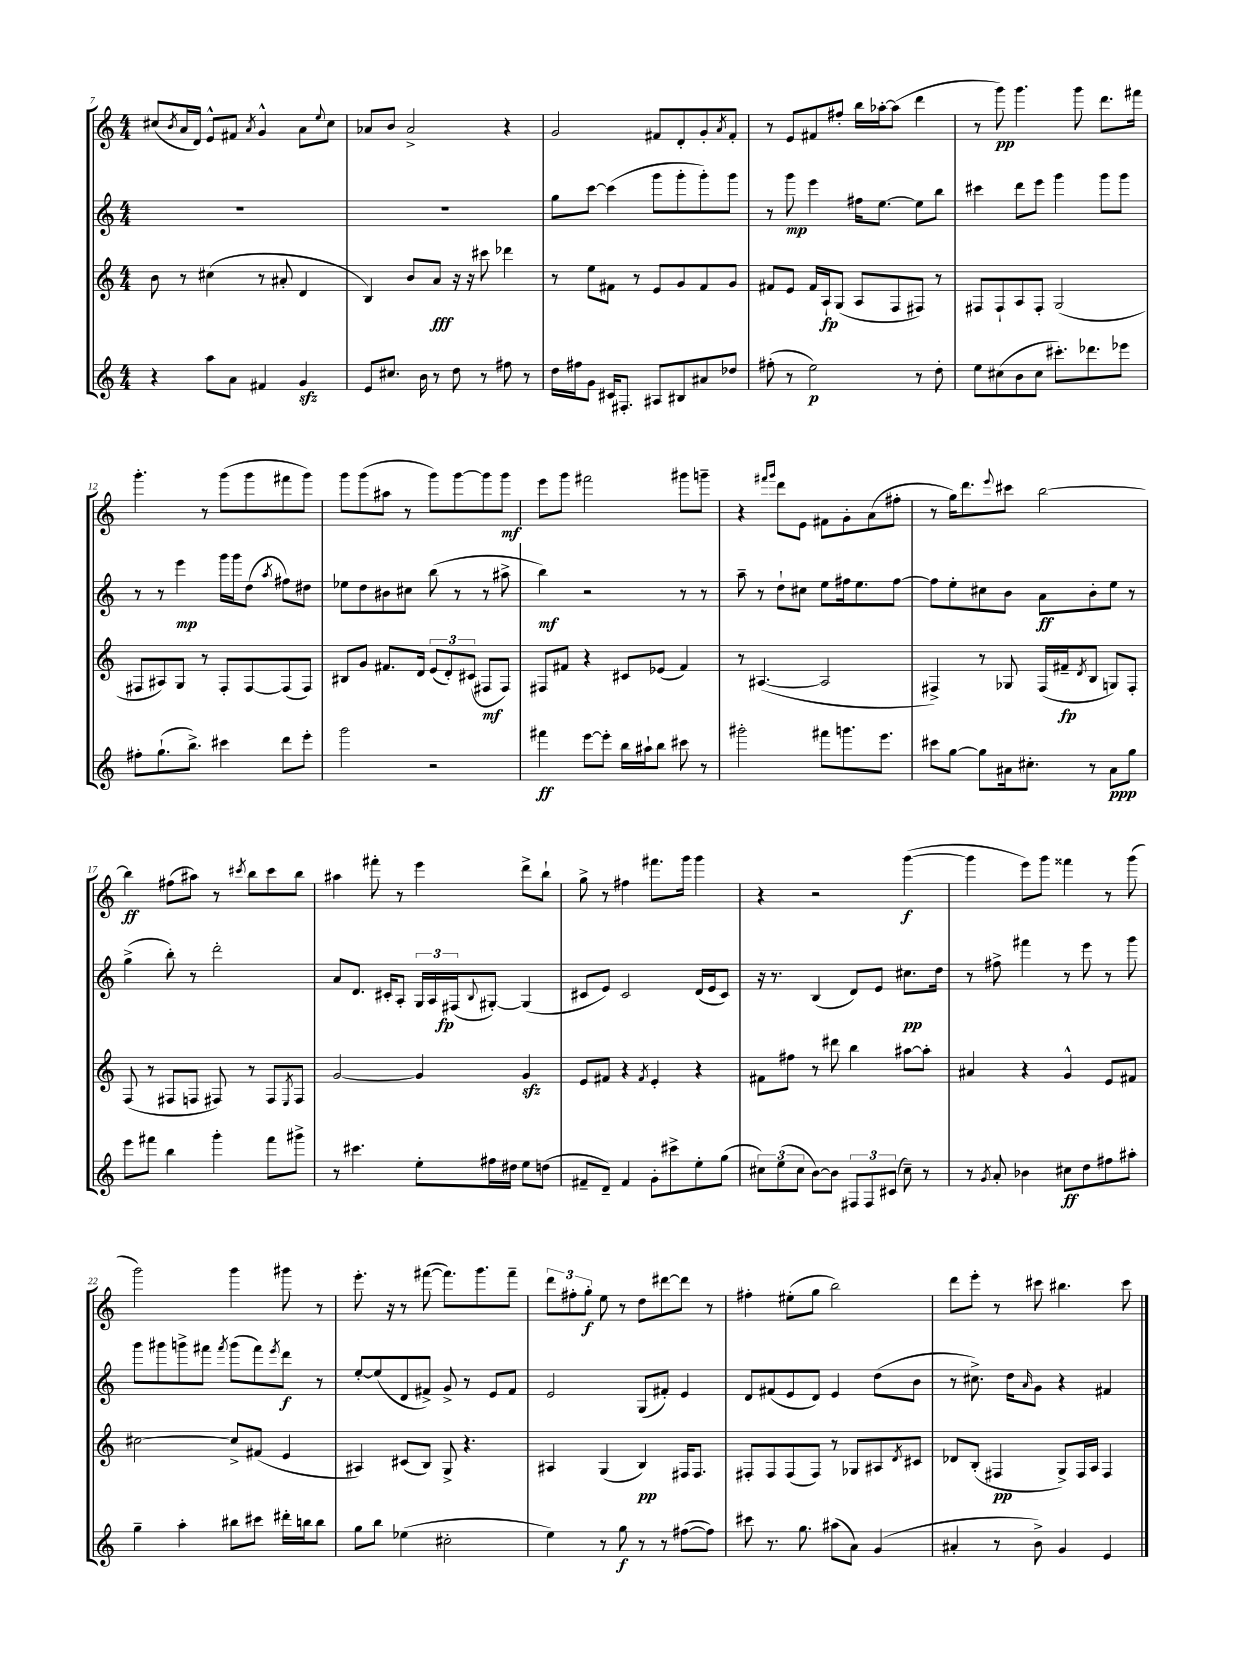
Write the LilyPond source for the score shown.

<<
\new StaffGroup <<
\new Staff = "s0" {
    \clef treble \key c \major \numericTimeSignature \time 4/4
    cis''8( \acciaccatura { b'8 } a'16 d'16) e'8-^ fis'8 \acciaccatura { a'8 } g'4-^ a'8 \appoggiatura { e''8 } cis''8 |
    aes'8 b'8 aes'2-> r4 |
    g'2 fis'8 d'8-. g'8-. \acciaccatura { a'8 } fis'8-. |
    r8 e'8 fis'8 fis''8-. b''16 aes''16~-. aes''8( d'''4 |
    r8 g'''8\pp) g'''4. g'''8 d'''8. fis'''16 |
    g'''4.-. r8 g'''8( g'''8 fis'''8 g'''8) |
    g'''8 g'''8( ais''8 r8 g'''8) g'''8~ g'''8 g'''8\mf |
    e'''8 g'''8 fis'''2 gis'''8 g'''8-- |
    r4 \grace { fis'''16 g'''16 } d'''8 e'8 fis'8 g'8-. a'8( fis''8-. |
    r8 g''16) d'''8. \appoggiatura { e'''8 } cis'''8 b''2~ |
    b''4\ff fis''8( ais''8) r8 \acciaccatura { cis'''8 } b''8 cis'''8 b''8 |
    ais''4 fis'''8-. r8 e'''4 d'''8-> b''8-! |
    g''8-> r8 fis''4 fis'''8. g'''16 g'''4 |
    r4 r2 g'''4~\f( |
    g'''4 e'''8) g'''8 fisis'''4 r8 g'''8( |
    g'''2) g'''4 gis'''8 r8 |
    e'''8.-. r16 r8 fis'''8~( fis'''8.) g'''8. fis'''8-- |
    \tuplet 3/2 { d'''8 fis''8-. g''8-.\f } e''8 r8 d''8 dis'''8~ dis'''8 r8 |
    fis''4-. eis''8-.( g''8 b''2) |
    d'''8 e'''8-. r8 cis'''8 bis''4. cis'''8 \bar "|." |
}
\new Staff = "s1" {
    \clef treble \key c \major \numericTimeSignature \time 4/4
    R1 |
    R1 |
    g''8 c'''8~ c'''4( g'''8 g'''8-. g'''8-.) g'''8 |
    r8 g'''8\mp e'''4 fis''16 e''8.~ e''8 b''8 |
    cis'''4 d'''8 e'''8 g'''4 g'''8 g'''8 |
    r8 r8 e'''4\mp g'''16 g'''16 d''8( \acciaccatura { a''8 } fis''8) dis''8 |
    ees''8 d''8 bis'8 cis''8 b''8( r8 r8 ais''8-> |
    b''4\mf) r2 r8 r8 |
    a''8-- r8 d''8-! cis''8 e''8 fis''16 e''8. fis''8~ |
    fis''8 e''8-. cis''8 b'8 a'8\ff b'8-. e''8 r8 |
    g''4->( b''8-.) r8 d'''2-. |
    a'8 d'8. cis'16-. a8-. \tuplet 3/2 { g16 a16 fis16\fp( } \appoggiatura { b8 } gis8~-.) gis4( |
    cis'8 e'8) cis'2 d'16( e'16 cis'8) |
    r16 r8. b4( d'8) e'8 cis''8.\pp d''16 |
    r8 fis''8-> fis'''4 r8 e'''8 r8 g'''8 |
    g'''8 gis'''8 g'''8-> fis'''8 \acciaccatura { fis'''8 } g'''8( fis'''8) \acciaccatura { e'''8 } d'''8\f r8 |
    e''8~-. e''8( d'8 fis'8->) g'8-> r8 e'8 fis'8 |
    e'2 g8( fis'8-.) e'4 |
    d'8 fis'8( e'8 d'8) e'4 d''8( b'8 |
    r8 cis''8.->) d''16 \grace { a'16 } g'8 r4 fis'4 \bar "|." |
}
\new Staff = "s2" {
    \clef treble \key c \major \numericTimeSignature \time 4/4
    b'8 r8 cis''4( r8 ais'8-. d'4 |
    b4) b'8 a'8\fff r16 r16 cis'''8 des'''4 |
    r8 e''8 fis'8 r8 e'8 g'8 fis'8 g'8 |
    fis'8 e'8 fis'16 a16-!\fp g8( a8 f8 fis8) r8 |
    fis8 fis8-! a8 fis8-. g2( |
    fis8 ais8) g8 r8 fis8-. fis8~ fis8( fis8) |
    bis8 g'8 fis'8. d'16 \tuplet 3/2 { e'8( d'8-.) cis'8( } fis8\mf fis8) |
    fis8 fis'8 r4 cis'8 ees'8( fis'4) |
    r8 ais4.~( ais2 |
    fis4->) r8 ges8 fis16( fis'16--\fp \acciaccatura { d'8 } b8 g8) fis8-. |
    f8( r8 fis8 f8 fis8) r8 fis8 \acciaccatura { e8 } fis8 |
    g'2~ g'4 g'4\sfz |
    e'8 fis'8 r4 \acciaccatura { fis'8 } e'4-. r4 |
    fis'8 fis''8 r8 dis'''8 b''4 ais''8~ ais''8-. |
    ais'4 r4 g'4-^ e'8 fis'8 |
    cis''2~ cis''8-> fis'8( e'4 |
    ais4) cis'8( b8) g8-> r4. |
    ais4 g4( b4\pp) fis16 fis8. |
    fis8-. fis8 fis8( fis8) r8 ges8 ais8 \acciaccatura { d'8 } cis'8 |
    des'8 b8-.( fis4\pp g8->) fis16 a16 fis4 \bar "|." |
}
\new Staff = "s3" {
    \clef treble \key c \major \numericTimeSignature \time 4/4
    r4 a''8 a'8 fis'4 g'4\sfz |
    e'8 cis''8. b'16 r8 d''8 r8 fis''8 r8 |
    d''16 fis''16 g'8 cis'16 fis8.-. ais8 bis8 ais'8 des''8 |
    fis''8-.( r8 e''2\p) r8 d''8-. |
    e''8 cis''8( b'8 cis''8 cis'''8.-.) des'''8. ees'''8 |
    fis''8-. g''8.-!( b''8.->) cis'''4 d'''8 e'''8-. |
    g'''2 r2 |
    fis'''4\ff e'''8~ e'''8-. b''16 ais''16-! b''8 cis'''8 r8 |
    gis'''2-. fis'''8 g'''8. e'''8. |
    cis'''8 g''8~ g''8 ais'16 cis''8.-. r8 ais'8\ppp g''8 |
    e'''8 fis'''8 b''4 g'''4-. fis'''8 gis'''8-> |
    r8 cis'''4. e''8-. fis''16 dis''16 e''8 d''8( |
    fis'8-- d'8--) fis'4 g'8-. cis'''8-> e''8-. g''8( |
    \tuplet 3/2 { cis''8) e''8( cis''8 } b'8~) b'8 \tuplet 3/2 { fis8 fis8 cis'8( } cis''8--) r8 |
    r8 \acciaccatura { g'8 } a'8-. bes'4 cis''8\ff d''8 fis''8 ais''8-. |
    g''4-- a''4-. bis''8 cis'''8 dis'''16-. b''16 b''8 |
    g''8 b''8 ees''4( cis''2-. |
    e''4) r8 g''8\f r8 r8 fis''8~( fis''8) |
    cis'''8 r8. g''8. ais''8( a'8) g'4( |
    ais'4-. r8 b'8->) g'4 e'4 \bar "|." |
}
>>
>>
\layout { \context { \Score currentBarNumber = #7 } }
